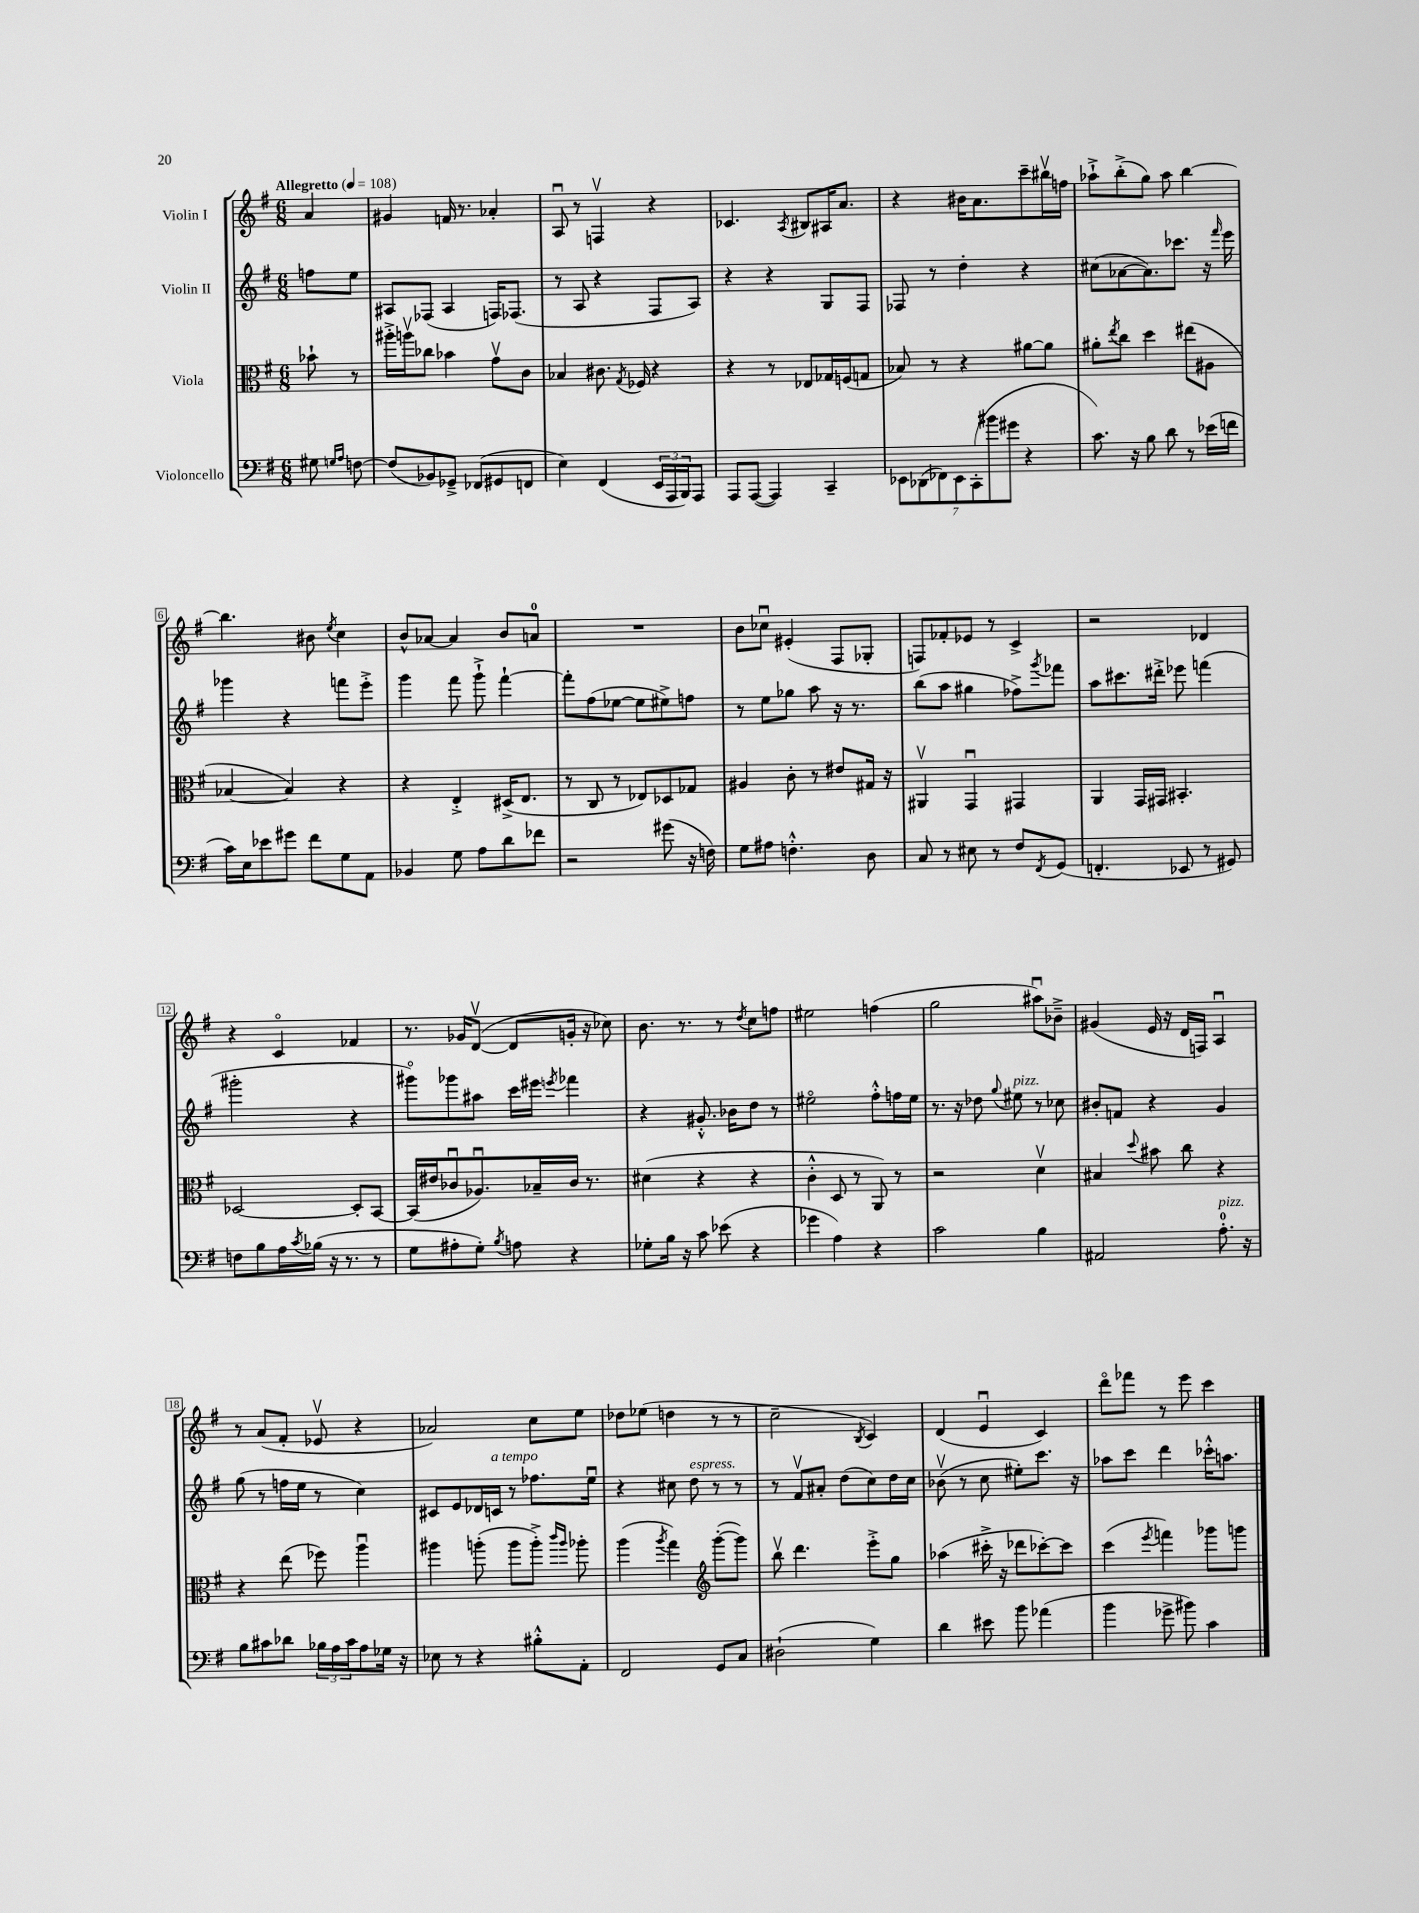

**kern	**kern	**kern	**kern
*part4	*part3	*part2	*part1
*staff4	*staff3	*staff2	*staff1
*I"Violoncello	*I"Viola	*I"Violin II	*I"Violin I
*clefF4	*clefC3	*clefG2	*clefG2
*k[f#]	*k[f#]	*k[f#]	*k[f#]
*M6/8	*M6/8	*M6/8	*M6/8
*MM108	*MM108	*MM108	*MM108
=	=	=	=
!	!	!	!LO:TX:a:B:t=Allegretto
8G#X\	8b-X`\	8ffn\L	4a/
16qqGn/LL	.	.	.
16qqA/JJ	.	.	.
[8Fn\	8r	8ee\J	.
=1	=1	=1	=1
(8F/L]	16aa#X'^\LL	8A#X/L	4g#X/
.	16aanv\J	.	.
8BB-X/)	8cc-X\J	(8F-X/J	.
8GG-X~^/J	4b-X\	4A#/	16fn/
.	.	.	8.r
(8FF-X/L	.	.	.
8GG#X/	8gv\L	16Fn/KL)	4a-X'/
.	.	(8.F-X/J	.
8FFn/J	8c\J	.	.
=2	=2	=2	=2
4E\)	4B-X/	8r	8Au/
.	.	8A/	8r
(4FF#/	8.c#X\	4r	4Fnv/
.	8qG/	.	.
.	16F-X/	.	.
24EE/LL	4r	8F#/L	4r
24AAA/	.	.	.
24BBB/J)	.	.	.
8AAA/J	.	8A/J)	.
=3	=3	=3	=3
8AAA/L	4r	4r	4.c-X/
([8AAA/J	.	.	.
4AAA/])	8r	4r	.
.	.	.	8qA/
.	8E-X/L	.	8B#X/L
4CC~/	16G-X/L	8G/L	16A#X/K
.	(16Fn/J	.	8.a/J
.	8Gn/J	8F#/J	.
=4	=4	=4	=4
14EE-X\L	8B-X/)	8F-X/	4r
(14DD-X\	.	.	.
.	8r	8r	.
14FF-X\)	.	.	.
14EE-\	.	.	.
.	4r	4dd'\	16b#X\KL
(14CC'\	.	.	.
.	.	.	8.a\
14b#X\	.	.	.
14g#X\J	.	.	.
4r	[8a#X\L	4r	8ccc~\
.	8a#\J]	.	16bb#Xv\L
.	.	.	16ffn\JJ
=5	=5	=5	=5
8.c\)	8a#X'\L	(8cc#X\L	8aa-X`^\L
.	8qee/	.	.
.	8cc\J	[8a-X\	(8bb'^\
16r	.	.	.
8B\	4dd\	8.a-\])	8gg\J)
8d\	.	.	8aa-\
.	.	8.ccc-X\J	.
8r	(8ee#X\L	.	[4bb\
(16e-X\LL	8A#X\J	16r	.
.	.	16qqfff#/	.
16fn\JJ	.	16eee\	.
!!LO:LB:g=z
=6	=6	=6	=6
16c\LL)	[4B-X/	4ggg-X\	4.bb\]
16E\J	.	.	.
8e-X\	.	.	.
8g#X\J	4B-/])	4r	.
8f#\L	.	.	8b#X\
.	.	.	8qee/
8G\	4r	8fffn\L	4cc\
8AA\J	.	8eee'^\J	.
=7	=7	=7	=7
4BB-X/	4r	4ggg\	8b^^/L
.	.	.	[8a-X/J
8G\	4E'^/	8fff#\	4a-/]
8A\L	.	8ggg`^\	.
8d\	(16D#X^/KL	[4fff#`\	8b/L
.	8.E/J	.	.
8f-X\J	.	.	8an/J
=8	=8	=8	=8
2r	8r	8fff#'\L]	2.r
.	8C/	(8ff#\	.
.	8r	[8ee-X\J	.
.	8E-X/L)	8ee-\L]	.
(8g#X\	8D-X/	8ee#X^\)	.
16r	8G-X/J	8ffn\J	.
16Fn\)	.	.	.
=9	=9	=9	=9
8G\L	4A#X/	8r	8b\L
8A#X\J	.	8ee\L	8cc-Xu\J
4.Fn'^^\	8c'\	8gg-X\J	(4e#X'/
.	8r	8aa\	.
.	8e#X/L	16r	8F#/L
.	.	8.r	.
8D\	16G#X/Jk	.	8G-X'/J
.	16r	.	.
=10	=10	=10	=10
8C/	4AA#Xv/	(8bb\L	8Fn/L)
8r	.	8aa\J	8f-X'/
8E#X\	4GGu/	4gg#X\	8e-X/J
8r	.	.	8r
8F#/L	4GG#X/	8ff-X^\L)	4c^/
8qFF#/	.	8qggg/	.
(8GG/J	.	8fff-X\J	.
=11	=11	=11	=11
4.FFn'/	4AA/	8aa\L	2r
.	.	8.ccc#X\	.
.	16GG/LL	.	.
.	16GG#X/JJ	16ddd#X'^\Jk	.
8EE-X/	4.BB#X'/	8eee-X\	.
8r	.	(4fffn\	4d-X/
8GG#X/)	.	.	.
!!LO:LB:g=z
=12	=12	=12	=12
8Fn\L	[2D-X/	2ggg#X'\	4r
8B\	.	.	.
16A\L	.	.	4c/
8qc/	.	.	.
(16B-X\JJ	.	.	.
16r	.	.	.
8.r	.	.	.
.	8D-'/L]	4r	4f-X/
8r	[8BB/J	.	.
=13	=13	=13	=13
8G\L	(16BB/LL]	8ggg#X\L)	8.r
.	16e#X/J	.	.
8A#X'\	8c-Xu/	8ggg-X\	.
.	.	.	16g-X/KL
8G'\J)	8.A-Xu/)	8aa#X\J	([8dv/J
8qB/	.	.	.
8An\	.	16ccc\LL	8d/L]
.	16B-X~/L	16eee#X\JJ	.
.	.	8qeeen/	.
4r	16c-/JJ	4fff-X\	16gn'/Jk
.	8.r	.	16r
.	.	.	8cc-X\)
=14	=14	=14	=14
8G-X'\L	(4d#X\	4r	8.b\
16B\Jk	.	.	.
16r	.	.	8.r
8c\	4r	8.g#X'^^/	.
(8e-X\	.	.	8r
.	.	16b-X\KL	.
.	.	.	8qdd/
4r	4r	8dd\J	8cc\L
.	.	8r	8ffn\J
=15	=15	=15	=15
4g-X\	4c'^^\	2ee#X\	2ee#X\
4A\)	8D/	.	.
.	8r	.	.
4r	8AA/)	8ff#'^^\L	(4ffn\
.	8r	16ffn\L	.
.	.	16ee#\JJ	.
=16	=16	=16	=16
2c\	2r	8.r	2gg\
.	.	16r	.
.	.	8dd-X\	.
.	.	8qqgg/	.
!	!	!LO:TX:a:i:t=pizz.	!
.	.	8ee#X\	.
4B\	4dv\	8r	8aa#Xu\L)
.	.	8cc-X\	8b-X~^\J
=17	=17	=17	=17
2AA#X/	4B#X/	8b#X'/L	(4g#X/
.	.	8fn/J	.
.	8qqdd/	.	.
.	8b#X\	4r	16e/
.	.	.	16r
.	8cc\	.	16d/LL
.	.	.	16Fn/JJ)
!LO:TX:a:i:t=pizz.	!	!	!
8.A'\	4r	4g/	4Au/
16r	.	.	.
!!LO:LB:g=z
=18	=18	=18	=18
8B\L	4r	(8gg\	8r
8c#X\	.	8r	(8a/L
8d-X\J	(8ee\	16ffn\LL	8f#'/J
.	.	16ee\JJ	.
24B-X\LL	8ff-X\)	8r	8e-Xv/
24A\	.	.	.
24c#\J	.	.	.
8A\	4aau\	4cc\)	4r
16G-X\Jk	.	.	.
16r	.	.	.
=19	=19	=19	=19
8E-X\	4aa#X\	8c#X/L	2a-X/)
8r	.	8e/	.
4r	(8aan'\	16d-X/L	.
!	!	!LO:TX:a:i:t=a tempo	!
.	.	16cn/JJ	.
.	8aa\L	8r	.
8B#X'^^\L	8aa'^\J)	8.ff-X\L	8cc\L
.	16qqccc/LL	.	.
.	16qqaa/JJ	.	.
8AA'\J	8aa-X'\	.	8ee\J
.	.	16eeu\Jk	.
=20	=20	=20	=20
2FF#/	(4aa\	4r	8dd-X\L
.	.	.	(8ee-X\J
.	8qaa/	.	.
.	4gg\)	8cc#X\	4ddn\
!	!	!LO:TX:a:i:t=espress.	!
.	.	8dd\	.
*	*clefG2	*	*
8GG/L	([8ggg'\L	8r	8r
8C/J	8ggg\J])	8r	8r
=21	=21	=21	=21
(2D#X`\	8bbv\	8r	2cc~\
.	4.ddd\	8f#v/L	.
.	.	8a#X'/J	.
.	.	(8dd\L	.
.	.	.	8qB/
4G\)	8eee'^\L	8cc\)	4c/)
.	8gg\J	16dd\L	.
.	.	16cc\JJ	.
=22	=22	=22	=22
4d\	(4aa-X\	(8b-Xv\	(4d/
.	.	8r	.
8e#X\	16ccc#X'^\	8cc\	4eu/
.	16r	.	.
8b\	8ddd-X\L	8ee#X'\L)	.
(4a-X\	[8ccc-X'\)	8.ccc\J	4c/)
.	8ccc-\J]	.	.
.	.	16r	.
=23	=23	=23	=23
4b\	(4ccc\	8aa-X\L	8ddd\L
.	.	8ccc\J	8fff-X\J
.	8qeee/	.	.
8g-X^\	4fffn\)	4ddd\	8r
8b#X\)	.	.	8eee\
4c\	8ggg-X\L	16ccc-X'^^\KL	4ccc\
.	.	8.aan\J	.
.	8gggn\J	.	.
==	==	==	==
*-	*-	*-	*-
